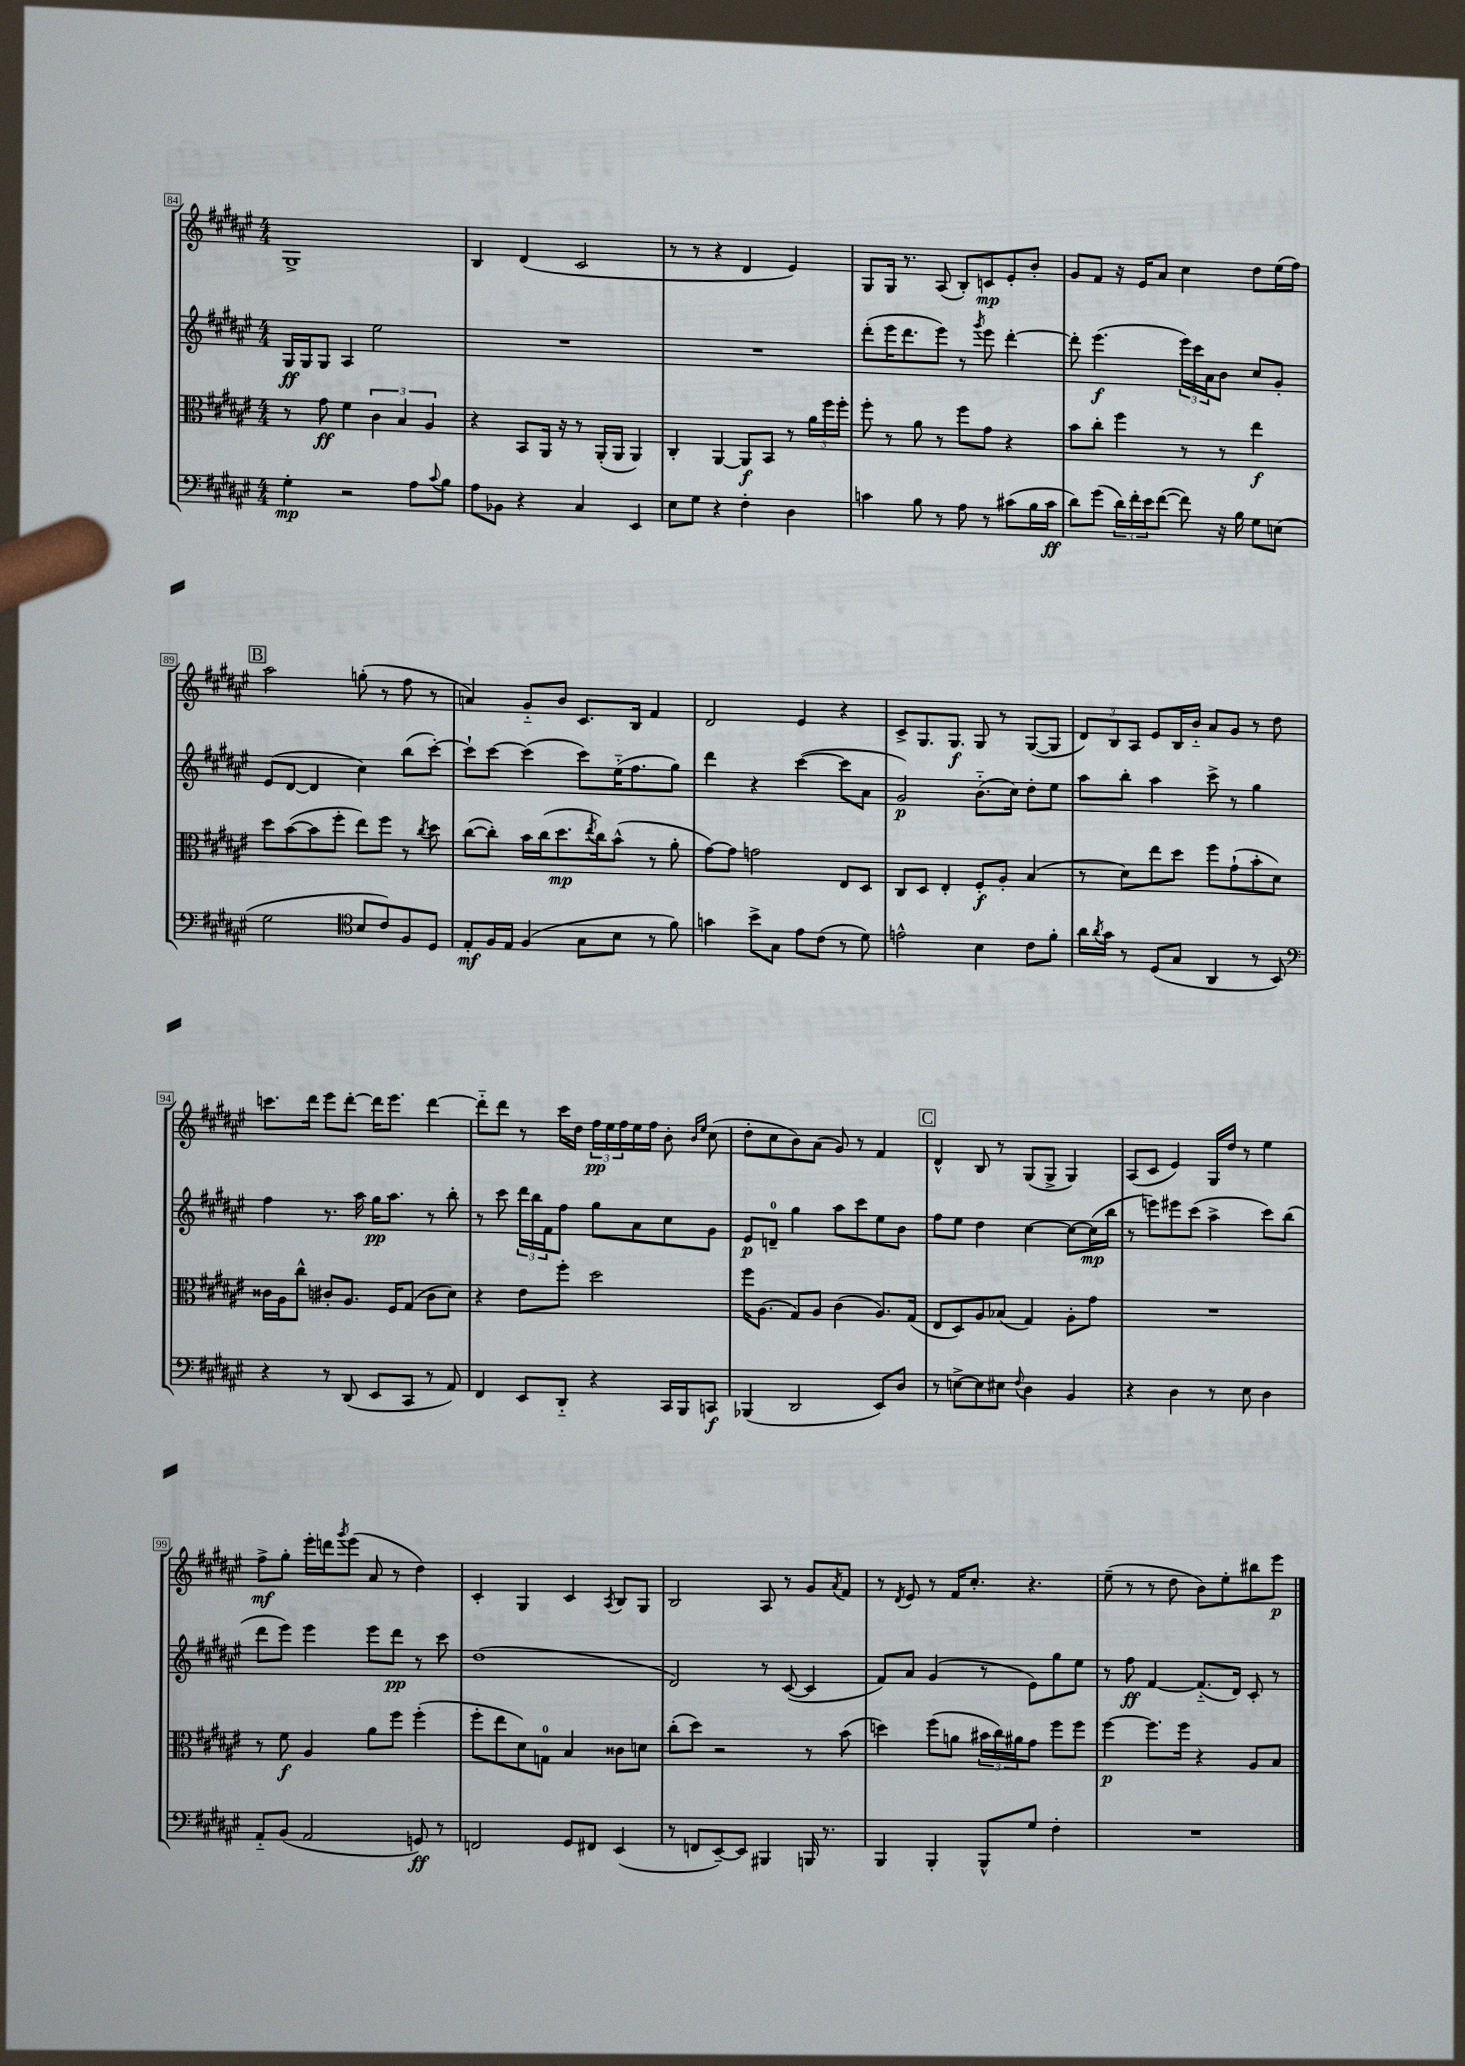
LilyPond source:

<<
\new StaffGroup <<
\new Staff = "s0" {
    \clef treble \key fis \major \numericTimeSignature \time 4/4
    gis1-> |
    b4 dis'4( cis'2 |
    r8 r8 r4 dis'4 eis'4) |
    gis8 gis16 r8. ais8( b8-.) c'8\mp eis'8-. b'8-. |
    gis'8 fis'8 r16 eis'16 ais'8 cis''4 dis''8 eis''16( fis''16) |
    \mark \markup { \box "B" } ais''2 g''8-.( r8 fis''8 r8 |
    a'4) gis'8-_ b'8 cis'8. b16 fis'4 |
    dis'2 eis'4 r4 |
    cis'8-> gis8. gis8.\f gis8 r8 gis8~( gis8 |
    \tuplet 3/2 { dis'8) b8 ais8 } eis'8 b16 b'16-_ ais'8 gis'8 r8 dis''8 |
    c'''8. dis'''16 eis'''8 dis'''8~-. dis'''16 eis'''8. dis'''4~ |
    dis'''8-_ dis'''8 r8 cis'''16 dis''16 \tuplet 3/2 { fis''16\pp eis''16 fis''16 } eis''16 fis''16 b'8-. \grace { b'16 eis''16 } cis''8( |
    dis''8-. cis''8 b'8) ais'8( gis'8) r8 fis'4 |
    \mark \markup { \box "C" } dis'4-^ b8 r8 gis8( gis8-> gis4) |
    ais8( cis'8 eis'4) gis16 dis''16 r8 eis''4 |
    fis''8->\mf gis''8-. eis'''16-. d'''16 \acciaccatura { gis'''8 } eis'''8( ais'8 r8 dis''4) |
    cis'4-. gis4 cis'4 \acciaccatura { ais8 } b8 gis8 |
    b2 ais8 r8 gis'8 \acciaccatura { ais'8 } fis'8 |
    r8 \acciaccatura { dis'8 } eis'8 r8 fis'16 cis''8.-. r4. |
    eis''8--( r8 r8 dis''8 b'8) eis''8-. bis''8 eis'''8\p \bar "|." |
}
\new Staff = "s1" {
    \clef treble \key fis \major \numericTimeSignature \time 4/4
    gis16\ff gis16 gis8 ais4 eis''2 |
    R1 |
    R1 |
    dis'''8-.( eis'''16 dis'''8. eis'''8) r8 \acciaccatura { gis'''8 } eis'''8 dis'''4~-. |
    dis'''8-. eis'''4.\f( \tuplet 3/2 { eis'''16) cis'''16 ais'16 } b'8 cis''8 gis'8-. |
    \mark \markup { \box "B" } eis'8( dis'8~ dis'4 cis''4) b''8( cis'''8~-.) |
    cis'''8-! cis'''8~ cis'''4( cis'''8) eis''16-_( fis''8. gis''8) |
    dis'''4 r4 cis'''4~( cis'''8 ais'8 |
    gis'2\p) b'8.-_( cis''16) dis''8-. eis''8 |
    ais''8 b''8-. ais''4 cis'''8-> r8 gis''4 |
    fis''4 r8. ais''16 gis''16\pp ais''8. r8 b''8-. |
    r8 cis'''8 \tuplet 3/2 { dis'''16 b''16 fis'16 } fis''8 gis''8 ais'8 cis''8 gis'8 |
    eis'8\p d'8-0-- gis''4 ais''8 cis'''8 eis''8 b'8 |
    \mark \markup { \box "C" } fis''8 eis''8 dis''4 cis''4~ cis''8~ cis''16\mp( b''16 |
    r8 e'''8) eis'''8 cis'''8( ais''4-> cis'''8) b''8( |
    dis'''8 eis'''8) eis'''4 eis'''8 dis'''8\pp r8 cis'''8 |
    dis''1( |
    dis'2) r8 cis'8~( cis'4 |
    fis'8) ais'8 gis'4( r8 eis'8) gis''8 eis''8 |
    r8 fis''8\ff fis'4~ fis'8.-_( dis'16) cis'8-. r8 \bar "|." |
}
\new Staff = "s2" {
    \clef alto \key fis \major \numericTimeSignature \time 4/4
    r8 gis'8\ff fis'4 \tuplet 3/2 { cis'4 b4 ais4 } |
    r4 b,8 ais,16 r16 r8 ais,16-.( ais,16 ais,4) |
    cis4-. ais,4~ ais,8\f b,8 r8 \tuplet 3/2 { ais'16 fis''16 fis''16-. } |
    fis''8-. r8 ais'8 r8 fis''8 gis'8 r4 |
    b'8 cis''8-. fis''4 r8 r8 eis''4\f |
    \mark \markup { \box "B" } dis''8 b'8~( b'8 fis''8-. eis''8) fis''8 r8 \acciaccatura { cis''8 } dis''8 |
    cis''8~( cis''8-.) b'16 cis''16( dis''8.\mp \acciaccatura { eis''8 } cis''16) b'8-^( r8 ais'8-. |
    gis'8~) gis'8 g'2 eis8 dis8 |
    cis8 dis8 eis4-. fis8-.\f ais8-. b4( |
    r8 dis'8) eis''8 dis''8 fis''8 gis'8-!( b'8-. dis'8) |
    cisis'16 ais16 cis''8-^ cis'8-. ais8. fis16 gis8( cis'8 dis'8) |
    r4 eis'8 fis''8-. dis''2 |
    fis''16 ais8.( gis8) ais8 cis'4( ais8.) gis16( |
    \mark \markup { \box "C" } eis8 dis8) ais8 bes8( gis4) ais8-. gis'8 |
    R1 |
    r8 fis'8\f ais4 ais'8 fis''8 fis''4-.( |
    fis''8-. eis''8 dis'8) g8-0 b4 cisis'8 d'8 |
    cis''8-.( dis''8) r2 r8 b'8( |
    d''4) fis''8( a'8 \tuplet 3/2 { bis'16 cis''16) ais'16 } gis'8 fis''8 fis''8 |
    fis''4~\p fis''8. fis''16 r4 ais8 b8 \bar "|." |
}
\new Staff = "s3" {
    \clef bass \key fis \major \numericTimeSignature \time 4/4
    gis4-.\mp r2 ais8 \appoggiatura { cis'8 } b8 |
    ais8 bes,8 r4 cis4 eis,4 |
    eis8 gis8 r4 fis4-. dis4 |
    c'4 b8 r8 ais8 r8 cis'8( b16 cis'16\ff |
    dis'8) gis'8( \tuplet 3/2 { dis'16) fis'16-. eis'16 } fis'8~( fis'8) r16 b16 gis8 e8( |
    \mark \markup { \box "B" } gis2 \clef tenor b8 cis'8) fis8 dis8 |
    eis8-.\mf fis16 eis16 fis4( gis8 b8 r8 fis'8) |
    g'4 b'8-> gis8 eis'8 cis'8( r8 dis'8) |
    e'2-^ b4 cis'8 fis'8-. |
    ais'16 \acciaccatura { ais'8 } gis'16 r8 dis8( gis8 ais,4 r8 b,8) |
    \clef bass r4 r8 dis,8( eis,8 cis,8 r8 ais,8) |
    fis,4 eis,8 dis,8-_ r4 cis,16 b,,16 c,8\f |
    bes,,4( dis,2 eis,8) dis8 |
    \mark \markup { \box "C" } r8 e8~-> e8 eis8 \appoggiatura { fis8 } dis4 b,4 |
    r4 dis4 r8 eis8 dis4 |
    ais,8-_ b,8( ais,2 g,8\ff) r8 |
    f,2 gis,8 fis,8 eis,4( |
    r8 f,8 eis,8~--) eis,8 bis,,4 b,,16 r8. |
    b,,4 b,,4-. b,,8-^ gis8 fis4-. |
    R1 \bar "|." |
}
>>
>>
\layout { \context { \Score currentBarNumber = #84 \override BarNumber.stencil = #(make-stencil-boxer 0.1 0.3 ly:text-interface::print) } }
